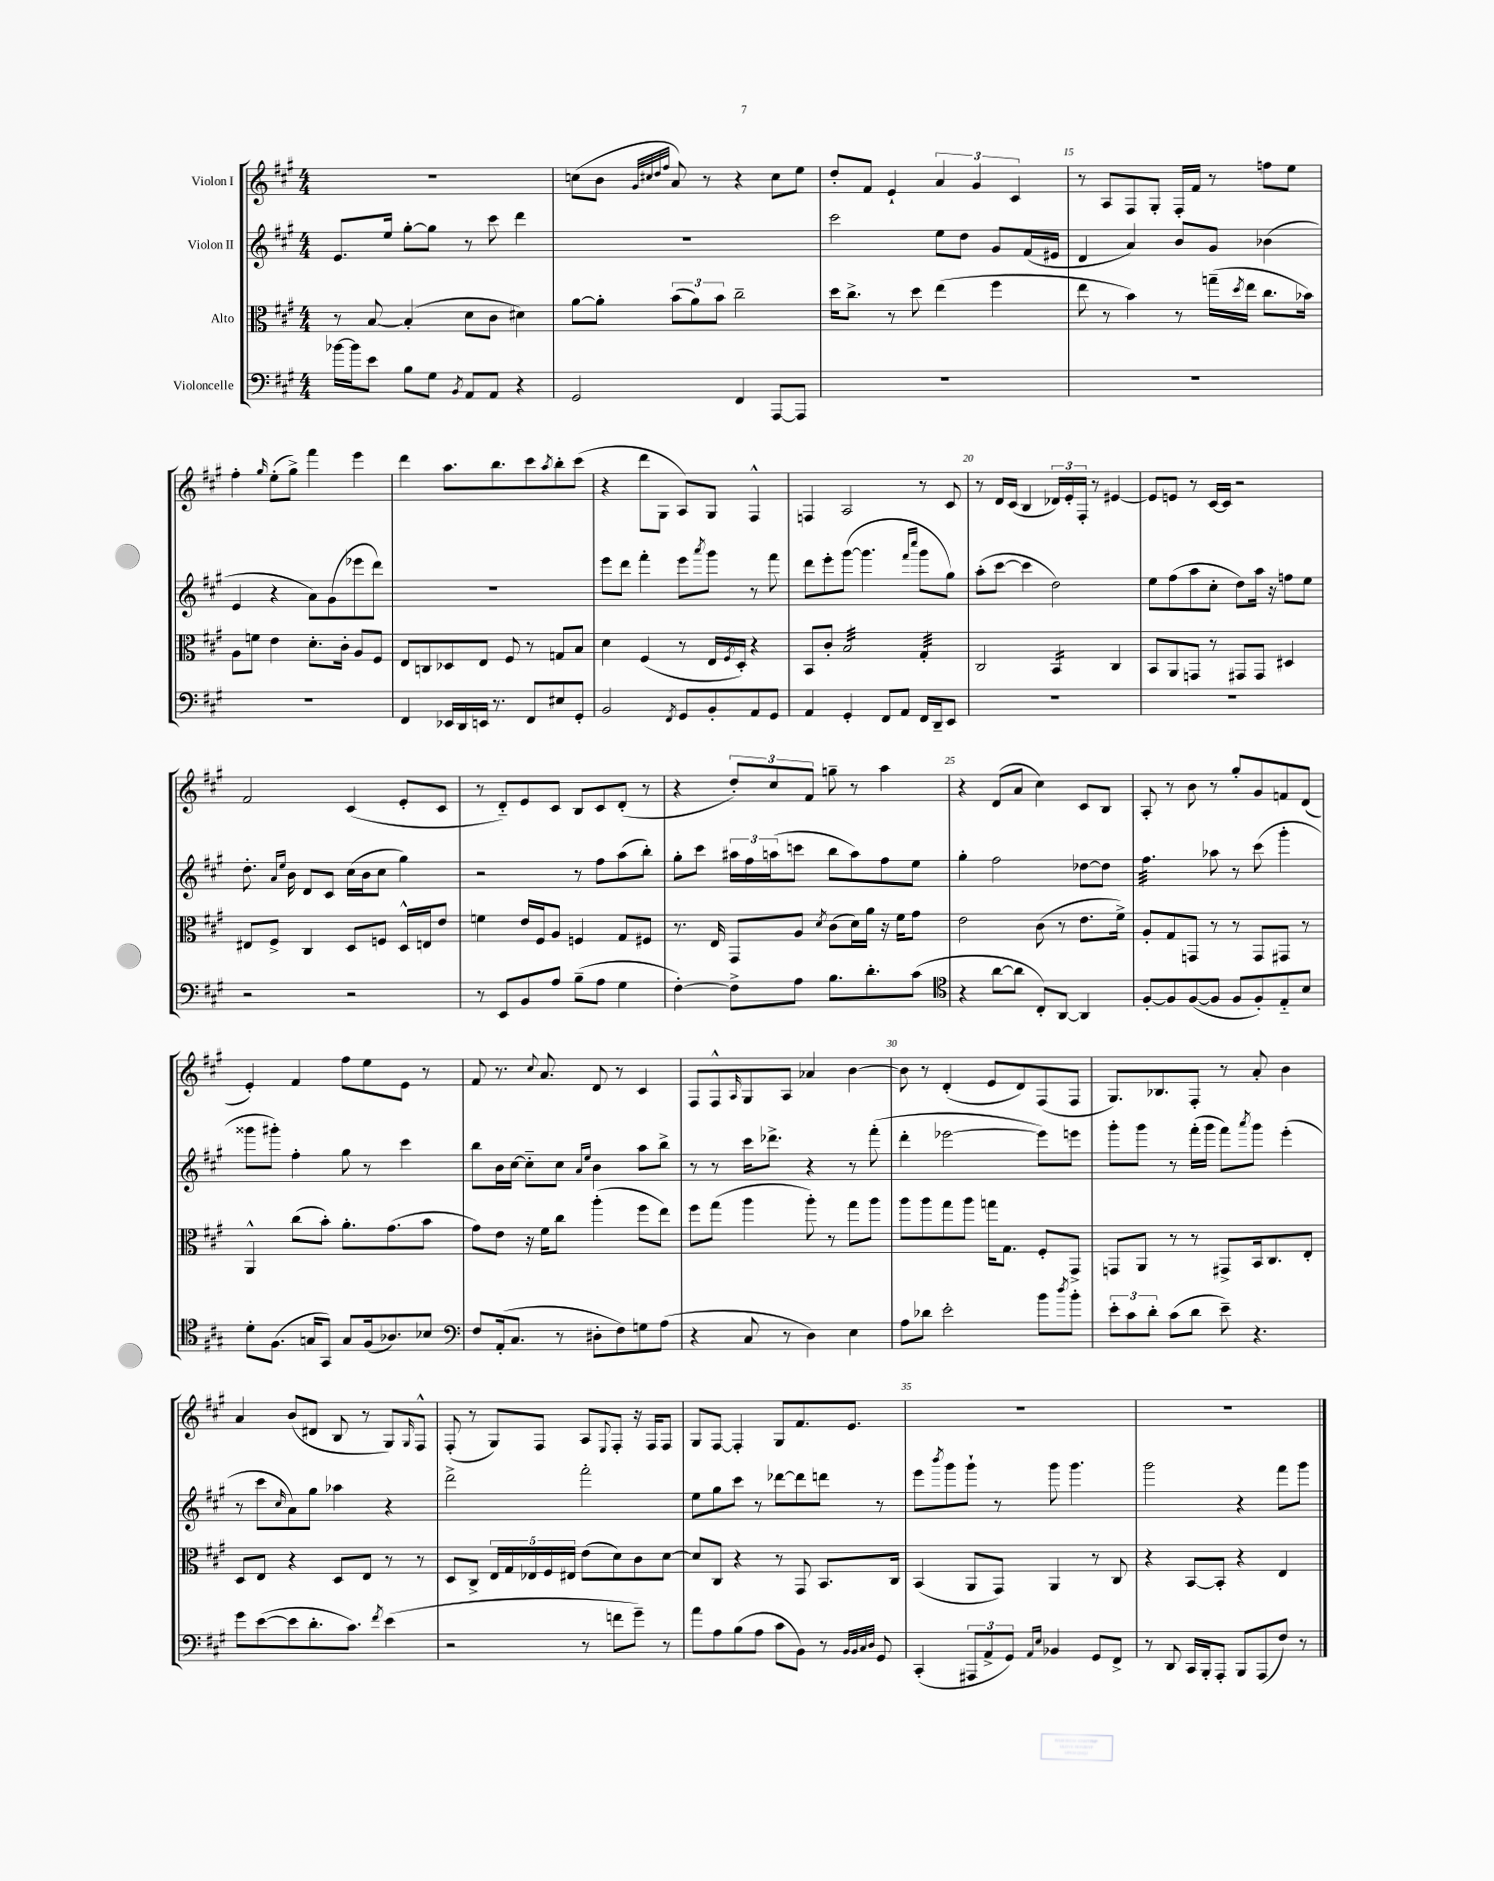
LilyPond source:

<<
\new StaffGroup <<
\new Staff = "s0" \with { instrumentName = "Violon I" } {
    \clef treble \key a \major \numericTimeSignature \time 4/4
    R1 |
    c''8( b'8 \grace { gis'32 cis''32 d''32 fis''32 } a'8) r8 r4 cis''8 e''8 |
    d''8-. fis'8 e'4-! \tuplet 3/2 { a'4 gis'4 cis'4 } |
    r8 a8 fis8 gis8-. fis16-. fis'16 r8 f''8 e''8 |
    fis''4-. \grace { gis''16 } e''8-.( gis''8->) fis'''4 e'''4 |
    d'''4 a''8. b''8. cis'''8 \acciaccatura { a''8 } b''8-. cis'''8( |
    r4 d'''8 gis8 a8) gis8 fis4-^ |
    f4 a2 r8 cis'8 |
    r8 d'16 cis'16( b4 \tuplet 3/2 { des'16) e'16-. fis16-. } r8 eis'4~ |
    eis'8 e'8 r8 cis'16~ cis'16 r2 |
    fis'2 cis'4( e'8-. cis'8 |
    r8 d'8-_) e'8 cis'8 b8 cis'8 d'8-.( r8 |
    r4 \tuplet 3/2 { d''8-.) cis''8 fis'8 } g''8-- r8 a''4 |
    r4 d'8( a'8 cis''4) cis'8 b8 |
    a8-. r8 b'8 r8 gis''8-. gis'8 f'8 d'8( |
    e'4-.) fis'4 fis''8 e''8 e'8 r8 |
    fis'8 r8. \appoggiatura { cis''8 } a'8. d'8 r8 cis'4 |
    fis8 fis8-^ \grace { a16 } gis8 a8 aes'4 b'4~ |
    b'8 r8 d'4-.( e'8 d'8) fis8( fis8 |
    gis8.) bes8. fis8-. r8 a'8-. b'4 |
    a'4 b'8( dis'8 b8 r8 gis8) \grace { gis16 } fis8-^ |
    fis8-.( r8 gis8) fis8 a8 \appoggiatura { e8 } fis8-. r16 fis16 fis8 |
    gis8 fis8~ fis4-. gis8 fis'8. e'8. |
    R1 |
    R1 \bar "|." |
}
\new Staff = "s1" \with { instrumentName = "Violon II" } {
    \clef treble \key a \major \numericTimeSignature \time 4/4
    e'8. e''16 gis''8~-. gis''8 r8 cis'''8 d'''4 |
    R1 |
    cis'''2 e''8 d''8 gis'8 fis'16( eis'16 |
    d'4 a'4) b'8 gis'8 bes'4( |
    e'4 r4 a'8) gis'8( ees'''8 d'''8) |
    R1 |
    e'''8 d'''8 fis'''4-. e'''8 \acciaccatura { a'''8 } gis'''8 r8 fis'''8 |
    d'''8 e'''8-. gis'''8~( gis'''4. \grace { fis'''16 cis''''16 } gis'''8 gis''8) |
    a''8-.( cis'''8~ cis'''4 d''2) |
    e''8 fis''8( a''8 cis''8-. d''8) a''16 r16 f''8 e''8 |
    d''8.-. \grace { a'16 e''16 } b'16 d'8 cis'8 cis''16( b'16 cis''8 gis''4) |
    r2 r8 fis''8 a''8( b''8-.) |
    gis''8-. cis'''8 \tuplet 3/2 { ais''16 fis''16 a''16( } c'''8 b''8 a''8) fis''8 e''8 |
    gis''4-. fis''2 des''8~ des''8 |
    fis''4.:32 aes''8 r8 cis'''8( gis'''4-. |
    gisis'''8 gis'''8-.) fis''4-. gis''8 r8 cis'''4 |
    b''8 b'16 cis''16~ cis''8-_ cis''8 \grace { a'16 e''16 } b'4 a''8 b''8-> |
    r8 r8 cis'''16 des'''8.-> r4 r8 fis'''8-.( |
    d'''4-. ees'''2~ ees'''8) e'''8 |
    gis'''8-. gis'''8 r8 fis'''16-.( gis'''16 fis'''8) \acciaccatura { a'''8 } gis'''8 e'''4-.( |
    r8 cis'''8 \grace { cis''16 } a'8) gis''8 aes''4 r4 |
    d'''2-> fis'''2-. |
    e''8 gis''8 cis'''8 r8 des'''8~ des'''8 d'''8 r8 |
    e'''8 \acciaccatura { b'''8 } gis'''8 gis'''8-! r8 gis'''8 gis'''4. |
    gis'''2 r4 fis'''8 gis'''8 \bar "|." |
}
\new Staff = "s2" \with { instrumentName = "Alto" } {
    \clef alto \key a \major \numericTimeSignature \time 4/4
    r8 b8~ b4-.( d'8 cis'8 dis'4) |
    a'8~ a'8-. \tuplet 3/2 { b'8( a'8) b'8 } cis''2-- |
    d''16 cis''8.-> r8 d''8 e''4( fis''4 |
    e''8 r8 b'4) r8 g''16--( \acciaccatura { d''8 } e''16 cis''8. bes'16) |
    a8 f'8 e'4 d'8.-. cis'16-. a8 fis8 |
    e8 c8 des8 e8 fis8 r8 g8 b8 |
    d'4 fis4( r8 e16 \acciaccatura { fis8 } d16-.) r4 |
    b,8 cis'8-. b2:32 gis4:32-. |
    cis2 b,4:16 cis4 |
    b,8 a,8 g,8 r8 gis,8 gis,8 dis4 |
    eis8 fis8-> cis4 d8 f8 d16-^ e16 e'8 |
    f'4 e'16 fis16 a8 f4 gis8 fis8 |
    r8. e16 gis,8 a8 \acciaccatura { d'8 } cis'8( d'16) a'16 r16 fis'16 gis'8 |
    e'2 cis'8( r8 e'8. fis'16->) |
    a8-. gis8 g,8 r8 r8 g,8 gis,8 r8 |
    a,4-^ cis''8( b'8-.) a'8.-. gis'8.( b'8 |
    gis'8) e'8 r16 fis'16 cis''8 a''4-.( fis''8 e''8) |
    fis''8 gis''8( a''4 a''8-.) r8 gis''8 a''8 |
    a''8 a''8 gis''8 a''8 g''16 gis8. fis8-. gis,8-> |
    g,8 a,8 r8 r8 gis,8-> b,16 cis8. e8-. |
    d8 e8 r4 d8 e8 r8 r8 |
    d8 cis8-> \tuplet 5/4 { e16 gis16 ees16 fis16 eis16 } e'8( d'8) cis'8 d'8~ |
    d'8 cis8 r4 r8 gis,8 b,8. cis16 |
    b,4( a,8 gis,8) a,4 r8 cis8 |
    r4 b,8~ b,8-. r4 e4 \bar "|." |
}
\new Staff = "s3" \with { instrumentName = "Violoncelle" } {
    \clef bass \key a \major \numericTimeSignature \time 4/4
    bes'16~ bes'16 e'8 b8 gis8 \acciaccatura { b,8 } a,8 a,8 r4 |
    gis,2 fis,4 a,,8~ a,,8 |
    R1 |
    R1 |
    R1 |
    fis,4 ees,16 d,16 e,16 r8. fis,8 eis8 gis,8-. |
    b,2 \acciaccatura { fis,8 } gis,8 b,8-. a,8 gis,8 |
    a,4 gis,4-. fis,8 a,8 fis,16 d,16-- e,8 |
    R1 |
    R1 |
    r2 r2 |
    r8 e,8 b,8 a8 b8--( a8 gis4 |
    fis4~-.) fis8-> a8 b8. d'8.-. cis'8( |
    \clef tenor r4 a'8~ a'8 cis8-.) a,8~ a,4 |
    fis8~-. fis8 fis8~( fis8 fis8 fis8-.) e8-_ b8 |
    d'8-. fis8.( g16 gis,8) g8 fis16( aes8.) bes8 |
    \clef bass fis8 a,16-.( cis8. r8 dis8-. fis8) g8 a8( |
    r4 cis8 r8 d4) e4 |
    a8 des'8 e'2-. b'8 \acciaccatura { d''8 } b'8-. |
    \tuplet 3/2 { e'8-. cis'8 d'8-. } cis'8( d'8 e'8--) r4. |
    gis'8 e'8~( e'8 d'8.-. cis'8.) \acciaccatura { fis'8 } e'4( |
    r2 r8 f'8 gis'8--) r8 |
    a'8 a8 b8( a8 cis'8 b,8) r8 \grace { b,32 b,32 cis32 d32 } gis,8 |
    cis,4-.( \tuplet 3/2 { ais,,8 a,8-> gis,8) } \grace { a,16 e16 } bes,4 gis,8 fis,8-> |
    r8 d,8 cis,16 b,,16-. a,,8-. b,,8 a,,8( fis8) r8 \bar "|." |
}
>>
>>
\layout { \context { \Score currentBarNumber = #12 \override BarNumber.break-visibility = ##(#f #t #t) barNumberVisibility = #(every-nth-bar-number-visible 5) } }
